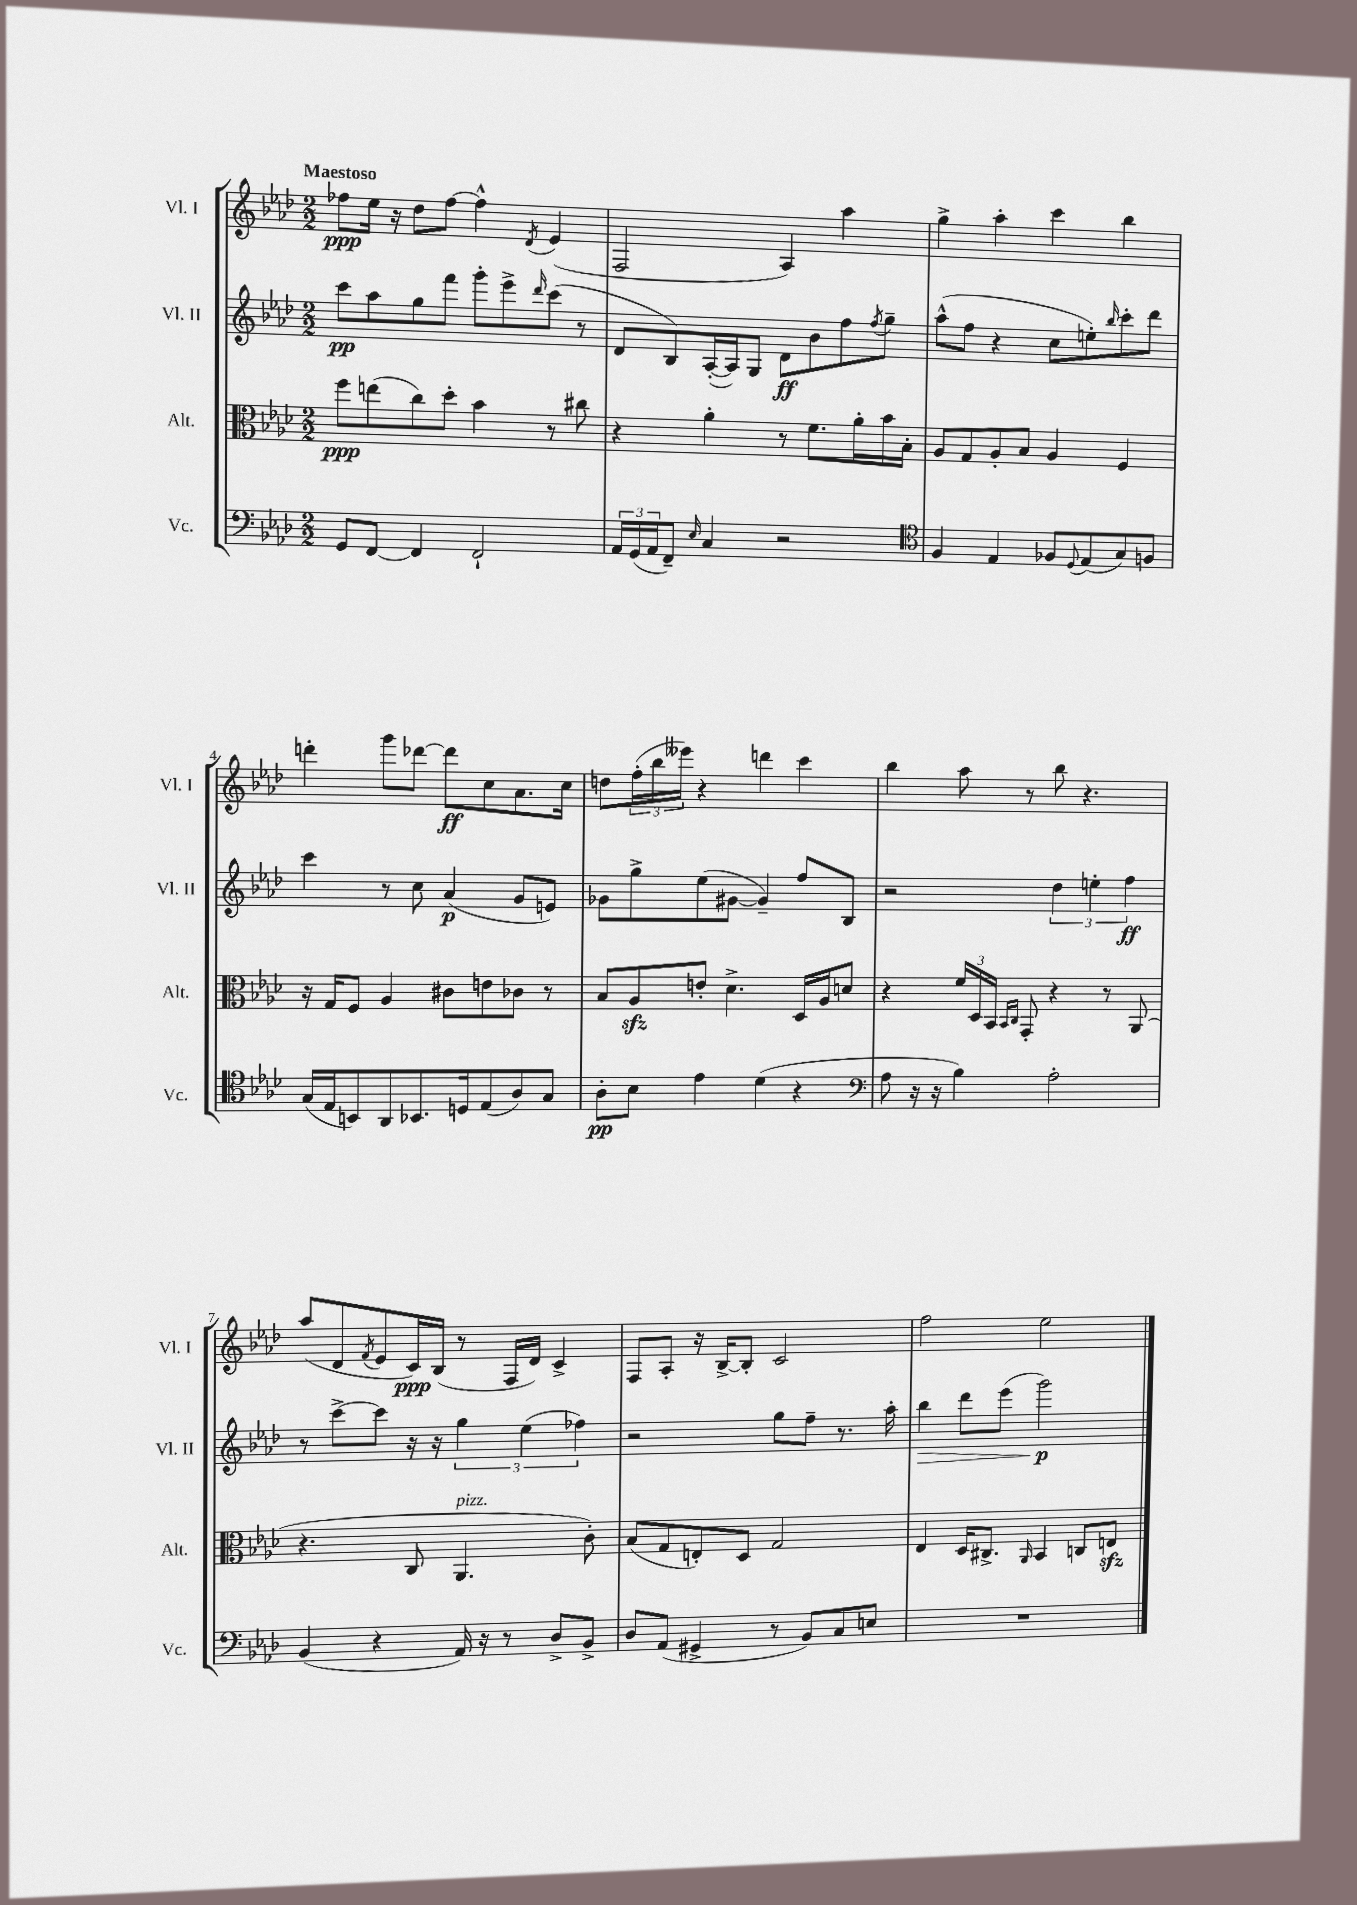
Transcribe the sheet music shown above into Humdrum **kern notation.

**kern	**kern	**kern	**kern
*staff4	*staff3	*staff2	*staff1
*clefF4	*clefC3	*clefG2	*clefG2
*k[b-e-a-d-]	*k[b-e-a-d-]	*k[b-e-a-d-]	*k[b-e-a-d-]
*M2/2	*M2/2	*M2/2	*M2/2
8GG	8ff	8ccc	8ff-
[8FF	(8ee	8aa-	16ee-
.	.	.	16r
4FF]	8cc)	8gg	8dd-
.	8dd-'	8fff	[8ff-
2FF`	4b-	8ggg'	4ff-^^]
.	.	8eee-^	.
.	.	16qqddd-	8qd-
.	8r	(8ccc	(4e-
.	8cc#	8r	.
=	=	=	=
24AA-	4r	8d-	2F
(24GG	.	.	.
24AA-	.	.	.
8FF~)	.	8B-)	.
16qqE-	.	.	.
4C	4a-'	([16A-'	.
.	.	16A-])	.
.	.	8G	.
2r	8r	8d-	4A-)
.	8.f	8b-	.
.	.	8ff	4aa-
.	16a-'	.	.
.	.	8qff	.
.	16b-	8gg~	.
.	16B-'	.	.
=	=	=	=
*clefC4	*	*	*
4F	8A-	(8aa-^^	4gg^
.	8G	8ff	.
4E-	8A-'	4r	4aa-'
.	8B-	.	.
8F-	4A-	8cc	4ccc
8qqD-	.	.	.
(8E-	.	8ee')	.
.	.	16qqbb-	.
8G)	4F	8ccc'	4bb-
8F	.	8ddd-	.
=	=	=	=
(16G	16r	4ccc	4ddd'
16E-	16G	.	.
8BB)	8F	.	.
8AA-	4A-	8r	8ggg
8.BB-	.	8cc	[8ddd-
.	8c#	(4a-	8ddd-]
16D	.	.	.
(8E-	8e	.	8cc
8A-)	8c-	8g	8.a-
8G	8r	8e)	.
.	.	.	16cc
=	=	=	=
8A-'	8B-	8g-	8dd
8B-	8A-	8gg^	(24ff'
.	.	.	24bb-
.	.	.	24eee--)
4e-	8e'	(8ee-	4r
.	4.d-^	[8g#	.
(4d-	.	4g#~])	4ddd
4r	16D-	8ff	4ccc
.	16A-	.	.
.	8d	8B-	.
=	=	=	=
*clefF4	*	*	*
8A-	4r	2r	4bb-
16r	.	.	.
16r	.	.	.
4B-)	24f	.	8aa-
.	24D-	.	.
.	24BB-	.	.
.	16qqBB-	.	.
.	16qqC	.	.
.	8GG'	.	8r
2A-'	4r	6dd-	8bb-
.	.	.	4.r
.	.	6ee'	.
.	8r	.	.
.	.	6ff	.
.	(8AA-	.	.
=	=	=	=
(4BB-	4.r	8r	(8aa-
.	.	[8ccc^	8d-
.	.	.	8qf
4r	.	8ccc]	8e-
.	8C	16r	16c)
.	.	16r	(16B-
16AA-)	4.AA-	6gg	8r
16r	.	.	.
8r	.	.	16F
.	.	(6ee-	.
.	.	.	16d-)
8D-^	.	.	4c^
.	.	6ff-)	.
8BB-^	8c')	.	.
=	=	=	=
8D-	(8B-	2r	8F
(8AA-	8G	.	8A-'
4GG#^	8E')	.	16r
.	.	.	[16B-^
.	8D-	.	8B-']
8r	2G	8gg	2c
8BB-)	.	8ff~	.
8C	.	8.r	.
8E	.	.	.
.	.	16aa-'	.
=	=	=	=
1r	4E-	4bb-	2ff
.	16D-	8ddd-	.
.	8.C#^	.	.
.	.	(8eee-	.
.	16qqAA-	.	.
.	4BB-	2ggg)	2ee-
.	8C	.	.
.	8E	.	.
==	==	==	==
*-	*-	*-	*-
